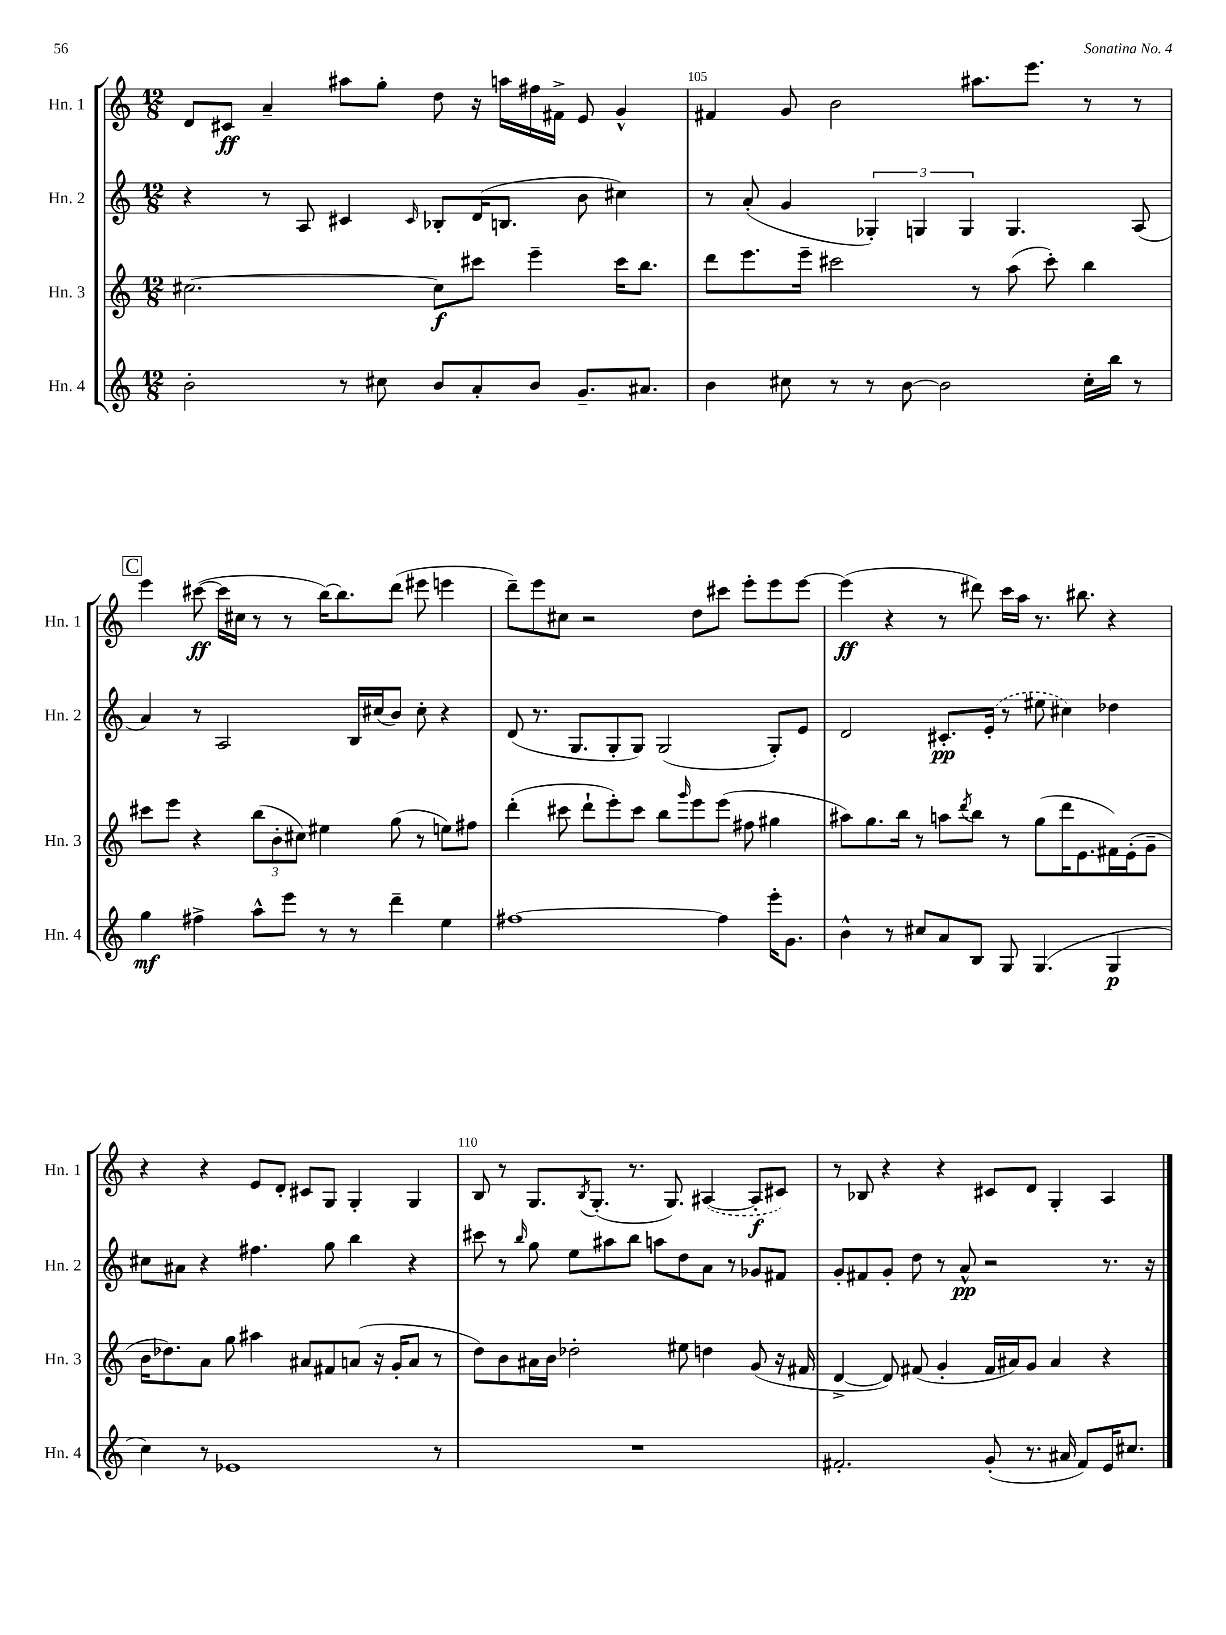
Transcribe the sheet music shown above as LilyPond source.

<<
\new StaffGroup <<
\new Staff = "s0" \with { instrumentName = "Hn. 1" shortInstrumentName = "Hn. 1" } {
    \clef treble \key c \major \numericTimeSignature \time 12/8
    d'8 cis'8\ff a'4-- ais''8 g''8-. d''8 r16 a''16 fis''16 fis'16-> e'8 g'4-^ |
    fis'4 g'8 b'2 ais''8. e'''8. r8 r8 |
    \mark \markup { \box "C" } e'''4 cis'''8~\ff( cis'''16 cis''16 r8 r8 b''16~) b''8. d'''8( eis'''8 e'''4 |
    d'''8--) e'''8 cis''8 r2 d''8 cis'''8 e'''8-. e'''8 e'''8~ |
    e'''4\ff( r4 r8 dis'''8) c'''16 a''16 r8. bis''8. r4 |
    r4 r4 e'8 d'8-. cis'8 g8 g4-. g4 |
    b8 r8 g8. \acciaccatura { b8 } g8.-.( r8. g8.) \once \slurDashed ais4~( ais8-.\f cis'8) |
    r8 bes8 r4 r4 cis'8 d'8 g4-. a4 \bar "|." |
}
\new Staff = "s1" \with { instrumentName = "Hn. 2" shortInstrumentName = "Hn. 2" } {
    \clef treble \key c \major \numericTimeSignature \time 12/8
    r4 r8 a8 cis'4 \grace { cis'16 } bes8-. d'16( b8. b'8 cis''4) |
    r8 a'8-.( g'4 \tuplet 3/2 { ges4-.) g4 g4 } g4. a8( |
    \mark \markup { \box "C" } a'4) r8 a2 b16 cis''16( b'8) cis''8-. r4 |
    d'8( r8. g8. g8-. g8) g2( g8-.) e'8 |
    d'2 cis'8.-.\pp \once \slurDashed e'16-.( r8 eis''8 cis''4) des''4 |
    cis''8 ais'8 r4 fis''4. g''8 b''4 r4 |
    cis'''8 r8 \grace { b''16 } g''8 e''8 ais''8 b''8 a''8 d''8 a'8 r8 ges'8 fis'8 |
    g'8-. fis'8 g'8-. d''8 r8 a'8-^\pp r2 r8. r16 \bar "|." |
}
\new Staff = "s2" \with { instrumentName = "Hn. 3" shortInstrumentName = "Hn. 3" } {
    \clef treble \key c \major \numericTimeSignature \time 12/8
    cis''2.~ cis''8\f cis'''8 e'''4-- cis'''16 b''8. |
    d'''8 e'''8. e'''16-- cis'''2 r8 a''8( cis'''8-.) b''4 |
    \mark \markup { \box "C" } cis'''8 e'''8 r4 \tuplet 3/2 { b''8( b'8-. cis''8) } eis''4 g''8( r8 e''8) fis''8 |
    d'''4-.( cis'''8 d'''8-! e'''8-.) cis'''8 b''8 \grace { g'''16 } e'''8 e'''8( fis''8 gis''4 |
    ais''8) g''8. b''16 r8 a''8 \acciaccatura { d'''8 } b''8 r8 g''8( d'''16 e'8. fis'16) e'16-.( g'8-- |
    b'16 des''8.) a'8 g''8 ais''4 ais'8 fis'8 a'8( r16 g'16-. a'8 r8 |
    d''8) b'8 ais'16 b'16 des''2-. eis''8 d''4 g'8( r16 fis'16 |
    d'4~-> d'8) fis'8( g'4-. fis'16 ais'16) g'8 ais'4 r4 \bar "|." |
}
\new Staff = "s3" \with { instrumentName = "Hn. 4" shortInstrumentName = "Hn. 4" } {
    \clef treble \key c \major \numericTimeSignature \time 12/8
    b'2-. r8 cis''8 b'8 a'8-. b'8 g'8.-- ais'8. |
    b'4 cis''8 r8 r8 b'8~ b'2 cis''16-. b''16 r8 |
    \mark \markup { \box "C" } g''4\mf fis''4-> a''8-^ e'''8 r8 r8 d'''4-- e''4 |
    fis''1~ fis''4 e'''16-. g'8. |
    b'4-^ r8 cis''8 a'8 b8 g8 g4.( g4\p |
    c''4) r8 ees'1 r8 |
    R1. |
    fis'2.-. g'8-.( r8. ais'16 fis'8) e'16 cis''8. \bar "|." |
}
>>
>>
\layout { \context { \Score currentBarNumber = #104 \override BarNumber.break-visibility = ##(#f #t #t) barNumberVisibility = #(every-nth-bar-number-visible 5) } }
